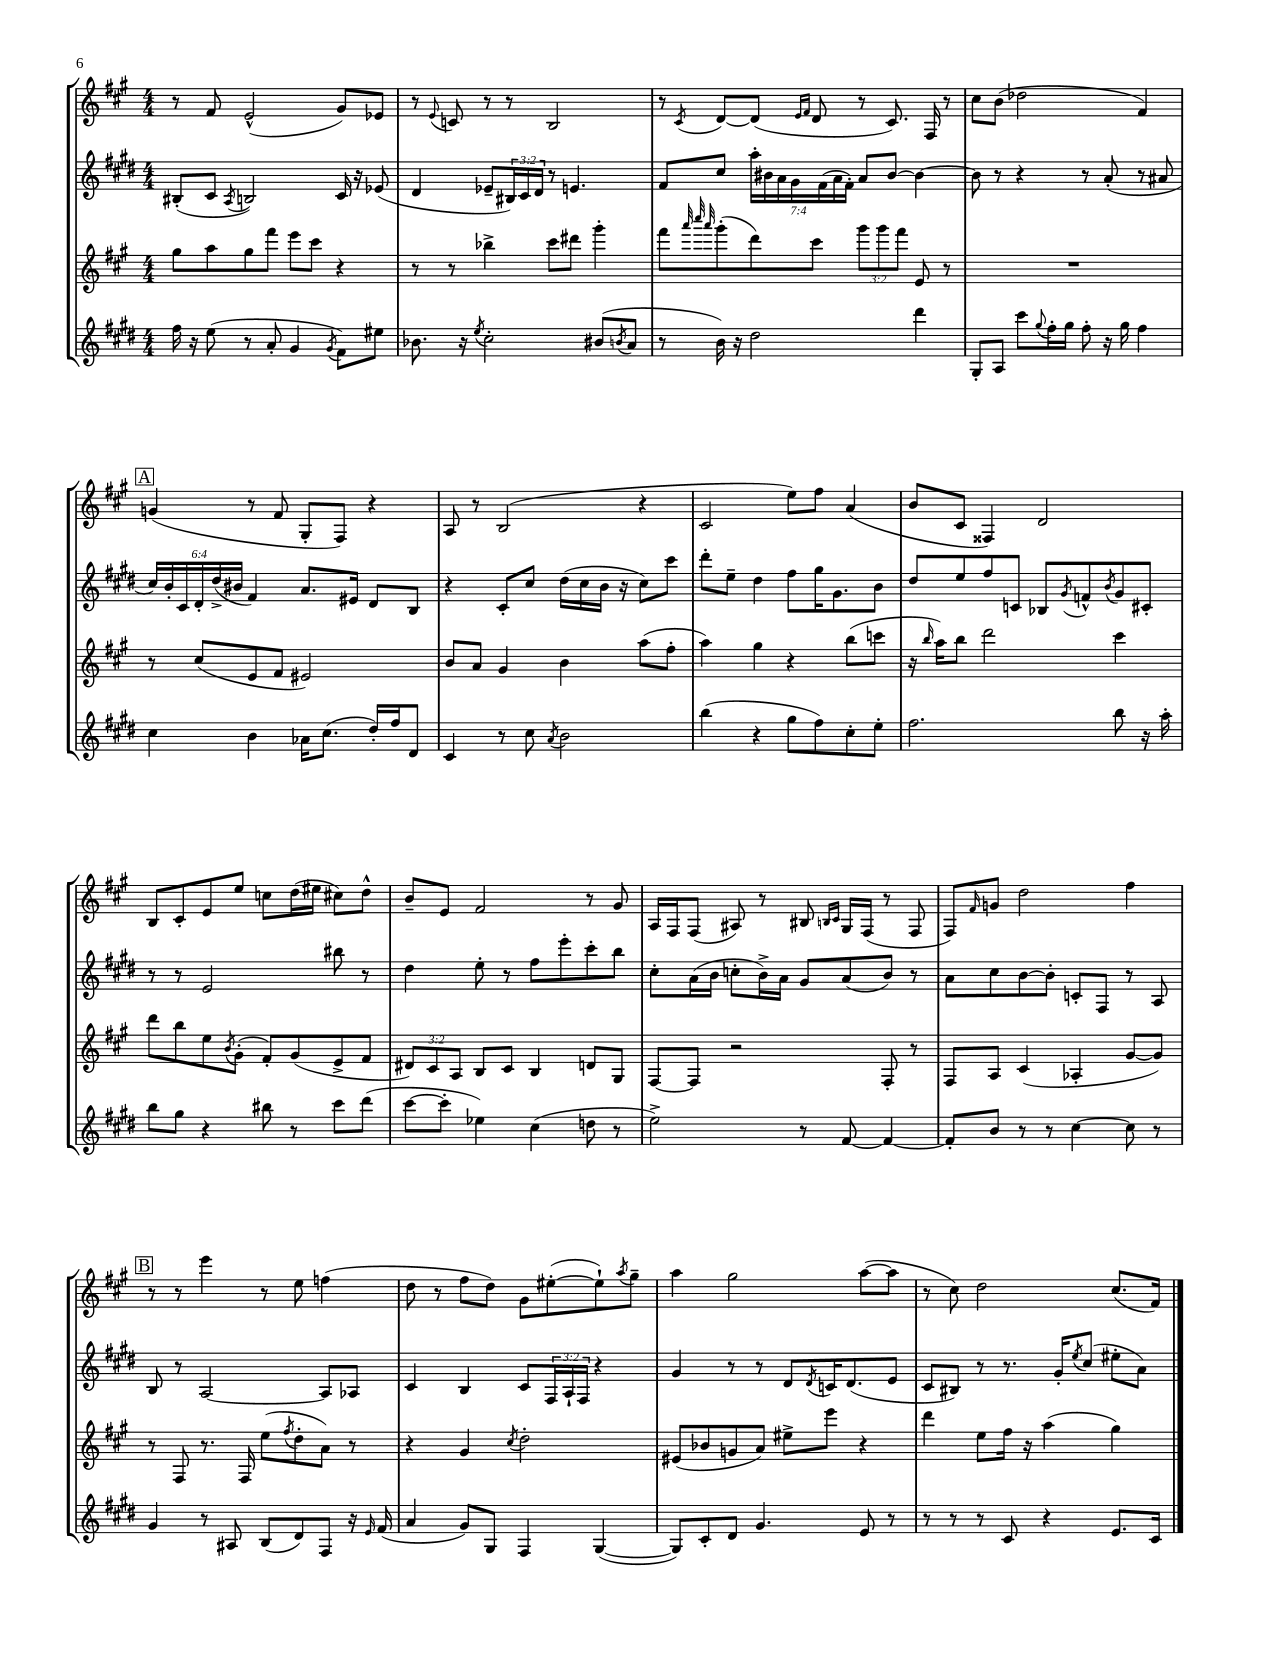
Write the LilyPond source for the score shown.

<<
\new StaffGroup <<
\new Staff = "s0" {
    \clef treble \key a \major \numericTimeSignature \time 4/4
    r8 fis'8 e'2-^( gis'8) ees'8 |
    r8 \appoggiatura { e'8 } c'8 r8 r8 b2 |
    r8 \acciaccatura { cis'8 } d'8~ d'8( \grace { e'16 fis'16 } d'8 r8 cis'8.) fis16 r8 |
    cis''8 b'8( des''2 fis'4) |
    \mark \markup { \box "A" } g'4( r8 fis'8 gis8-. fis8) r4 |
    a8 r8 b2( r4 |
    cis'2 e''8) fis''8 a'4( |
    b'8 cis'8 fisis4) d'2 |
    b8 cis'8-. e'8 e''8 c''8 d''16( eis''16 cis''8) d''8-^ |
    b'8-- e'8 fis'2 r8 gis'8 |
    a16 fis16 fis8( ais8) r8 bis8 \grace { b16 cis'16 } gis16 fis16( r8 fis8 |
    fis8) \grace { fis'16 } g'8 d''2 fis''4 |
    \mark \markup { \box "B" } r8 r8 e'''4 r8 e''8 f''4( |
    d''8 r8 fis''8 d''8) gis'8 eis''8~-.( eis''8-!) \acciaccatura { a''8 } gis''8-- |
    a''4 gis''2 a''8~( a''8 |
    r8 cis''8) d''2 cis''8.( fis'16) \bar "|." |
}
\new Staff = "s1" {
    \clef treble \key e \major \numericTimeSignature \time 4/4 \override Staff.TupletNumber.text = #tuplet-number::calc-fraction-text
    bis8-.( cis'8 \acciaccatura { a8 } b2) cis'16 r16 ees'8( |
    dis'4 ees'8-- \tuplet 3/2 { bis16) cis'16 dis'16 } r8 e'4. |
    fis'8 cis''8 \tuplet 7/4 { a''16-. bis'16 a'16 gis'16 fis'16( a'16 fis'16-.) } a'8 bis'8~ bis'4~ |
    bis'8 r8 r4 r8 a'8-.( r8 ais'8 |
    \mark \markup { \box "A" } \tuplet 6/4 { cis''16) b'16-. cis'16 dis'16-. dis''16->( bis'16 } fis'4) a'8. eis'16 dis'8 b8 |
    r4 cis'8-. cis''8 dis''16( cis''16 b'16 r16 cis''8) cis'''8 |
    dis'''8-. e''8-- dis''4 fis''8 gis''16 gis'8. b'8 |
    dis''8 e''8 fis''8 c'8 bes8 \acciaccatura { gis'8 } f'8-^ \acciaccatura { b'8 } gis'8 cis'8-. |
    r8 r8 e'2 bis''8 r8 |
    dis''4 e''8-. r8 fis''8 e'''8-. cis'''8-. b''8 |
    cis''8-. a'16( b'16 c''8-. b'16->) a'16 gis'8 a'8( b'8) r8 |
    a'8 cis''8 b'8~ b'8-. c'8-. fis8 r8 a8 |
    \mark \markup { \box "B" } b8 r8 a2~ a8 aes8 |
    cis'4 b4 cis'8 \tuplet 3/2 { fis16 a16-! fis16 } r4 |
    gis'4 r8 r8 dis'8 \acciaccatura { dis'8 } c'16 dis'8.( e'8 |
    cis'8 bis8) r8 r8. gis'16-. \acciaccatura { e''8 } cis''8( eis''8-. a'8) \bar "|." |
}
\new Staff = "s2" {
    \clef treble \key a \major \numericTimeSignature \time 4/4 \override Staff.TupletNumber.text = #tuplet-number::calc-fraction-text
    gis''8 a''8 gis''8 fis'''8 e'''8 cis'''8 r4 |
    r8 r8 bes''4-> cis'''8 dis'''8 gis'''4-. |
    fis'''8 \grace { a'''32 cis''''32 a'''32 } gis'''8-.( d'''8) cis'''8 \tuplet 3/2 { gis'''8 gis'''8 fis'''8 } e'8 r8 |
    R1 |
    \mark \markup { \box "A" } r8 cis''8( e'8 fis'8 eis'2) |
    b'8 a'8 gis'4 b'4 a''8( fis''8-. |
    a''4) gis''4 r4 b''8( c'''8 |
    r16 \grace { b''16 } a''16) b''8 d'''2 cis'''4 |
    d'''8 b''8 e''8 \acciaccatura { b'8 } gis'8-.( fis'8-.) gis'8( e'8-> fis'8 |
    \tuplet 3/2 { dis'8) cis'8 a8 } b8 cis'8 b4 d'8 gis8 |
    fis8~ fis8 r2 fis8-. r8 |
    fis8 a8 cis'4( aes4-. gis'8~ gis'8) |
    \mark \markup { \box "B" } r8 fis8 r8. fis16 e''8( \acciaccatura { fis''8 } d''8-. a'8) r8 |
    r4 gis'4 \acciaccatura { cis''8 } d''2-. |
    eis'8( bes'8 g'8 a'8) eis''8-> e'''8 r4 |
    d'''4 e''8 fis''16 r16 a''4( gis''4) \bar "|." |
}
\new Staff = "s3" {
    \clef treble \key e \major \numericTimeSignature \time 4/4
    fis''16 r16 e''8( r8 a'8-. gis'4 \acciaccatura { gis'8 } fis'8) eis''8 |
    bes'8. r16 \acciaccatura { e''8 } cis''2-. bis'8( \acciaccatura { b'8 } a'8 |
    r8 b'16) r16 dis''2 dis'''4 |
    gis8-. a8 cis'''8 \appoggiatura { gis''8 } fis''16-. gis''16 fis''8-. r16 gis''16 fis''4 |
    \mark \markup { \box "A" } cis''4 b'4 aes'16 cis''8.( dis''16-.) fis''16 dis'8 |
    cis'4 r8 cis''8 \acciaccatura { a'8 } b'2 |
    b''4( r4 gis''8 fis''8) cis''8-. e''8-. |
    fis''2. b''8 r16 a''16-. |
    b''8 gis''8 r4 bis''8 r8 cis'''8 dis'''8( |
    cis'''8~ cis'''8-. ees''4) cis''4( d''8 r8 |
    e''2->) r8 fis'8~ fis'4~ |
    fis'8-. b'8 r8 r8 cis''4~ cis''8 r8 |
    \mark \markup { \box "B" } gis'4 r8 ais8 b8( dis'8) fis8 r16 \grace { e'16 } fis'16( |
    a'4 gis'8) gis8 fis4 gis4~( |
    gis8) cis'8-. dis'8 gis'4. e'8 r8 |
    r8 r8 r8 cis'8 r4 e'8. cis'16 \bar "|." |
}
>>
>>
\layout { \context { \Score \remove "Bar_number_engraver" } }
